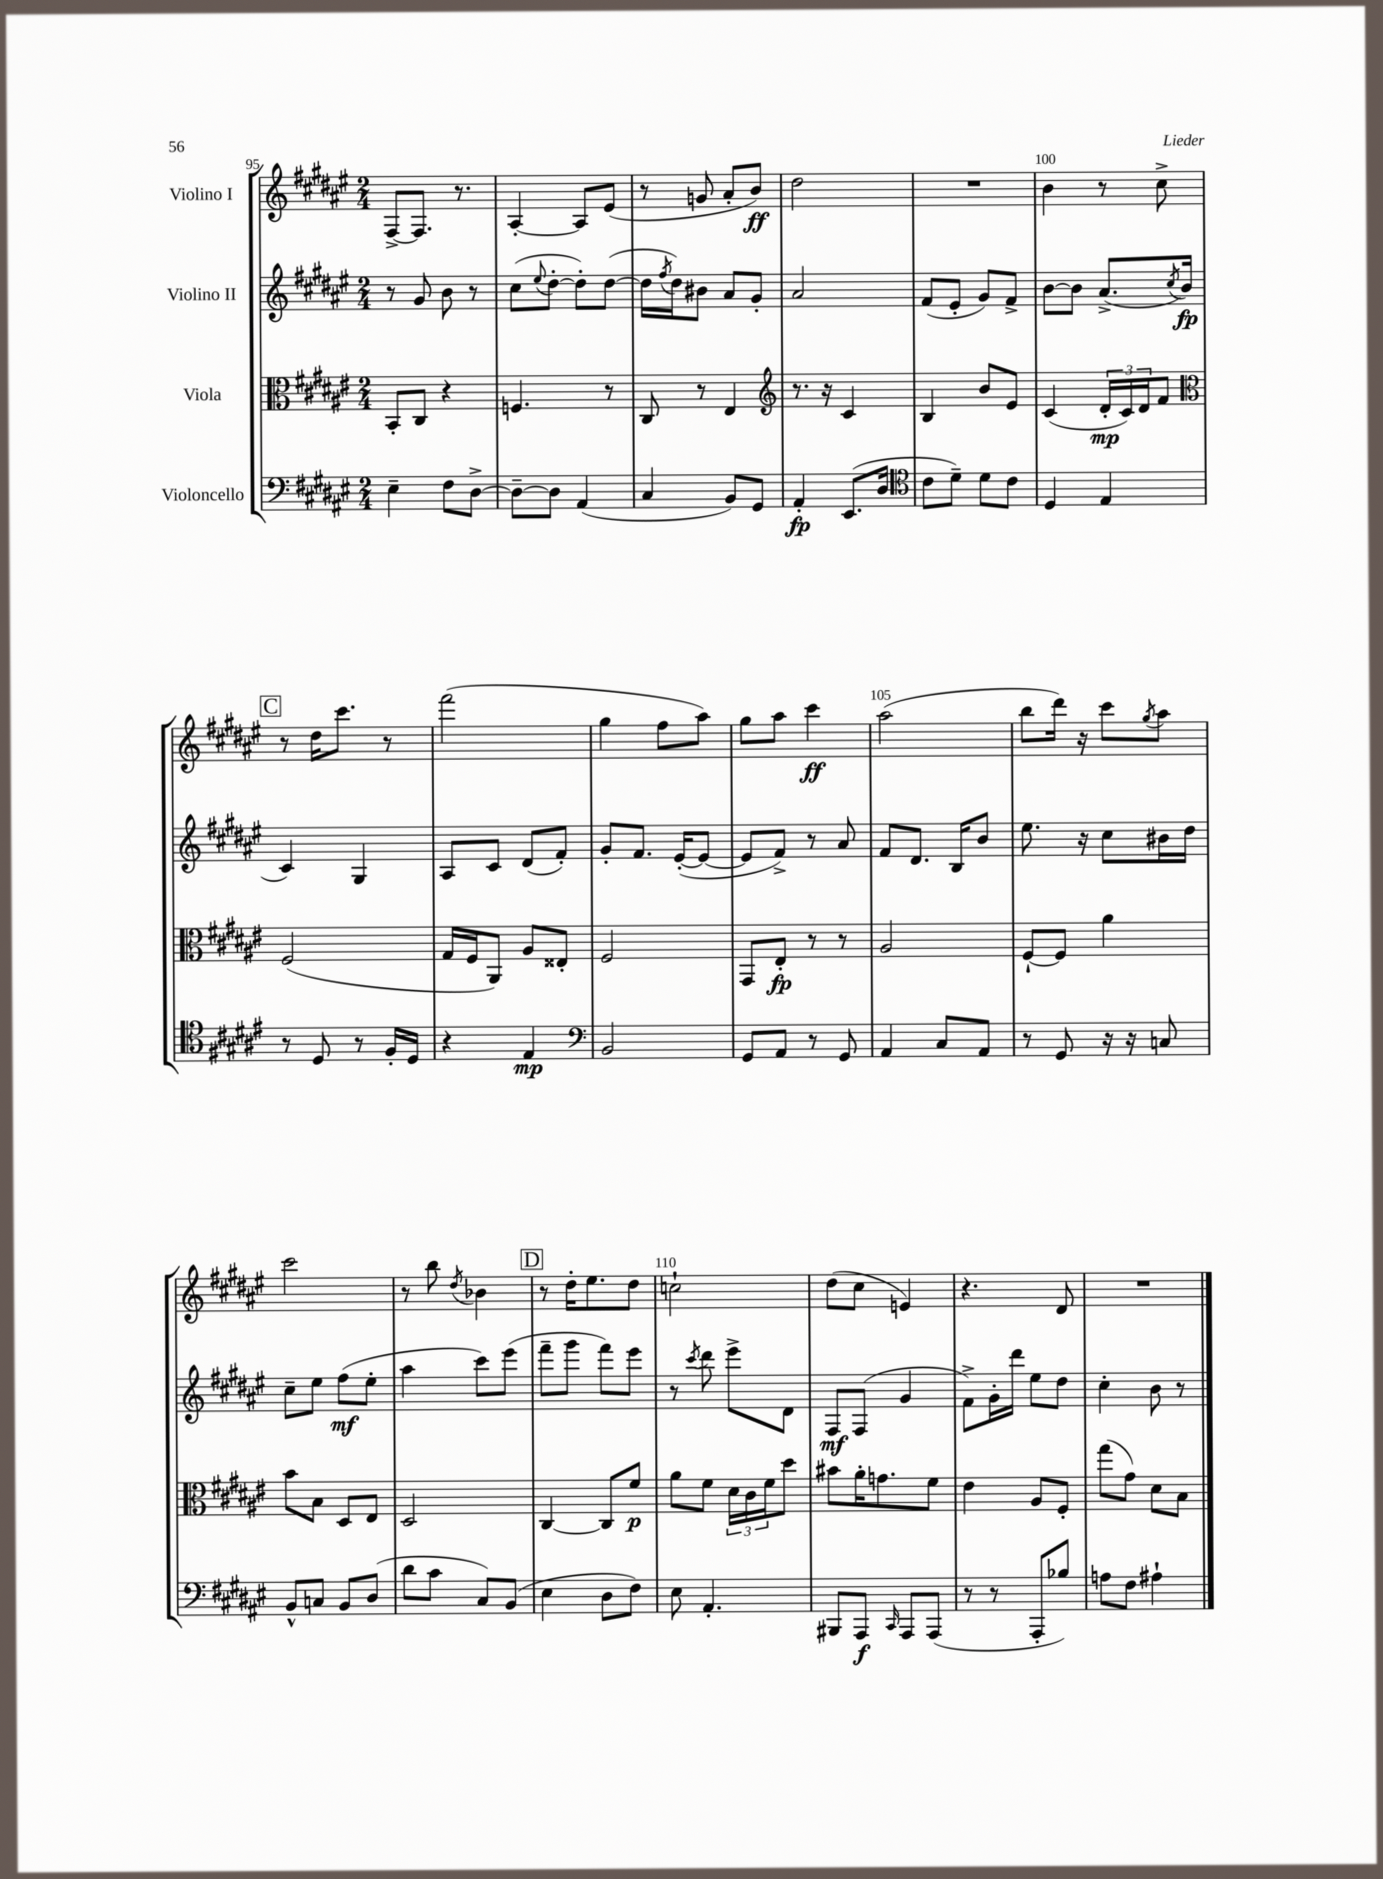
<<
\new StaffGroup <<
\new Staff = "s0" \with { instrumentName = "Violino I" } {
    \clef treble \key fis \major \numericTimeSignature \time 2/4
    fis8~-> fis8. r8. |
    ais4~-. ais8 eis'8( |
    r8 g'8 ais'8-. b'8\ff) |
    dis''2 |
    R2 |
    b'4 r8 cis''8-> |
    \mark \markup { \box "C" } r8 dis''16 cis'''8. r8 |
    fis'''2( |
    gis''4 fis''8 ais''8) |
    gis''8 ais''8 cis'''4\ff |
    ais''2( |
    b''8 dis'''16) r16 cis'''8 \acciaccatura { gis''8 } ais''8 |
    cis'''2 |
    r8 b''8 \acciaccatura { dis''8 } bes'4 |
    \mark \markup { \box "D" } r8 dis''16-. eis''8. dis''8 |
    c''2-! |
    dis''8( cis''8 e'4) |
    r4. dis'8 |
    R2 \bar "|." |
}
\new Staff = "s1" \with { instrumentName = "Violino II" } {
    \clef treble \key fis \major \numericTimeSignature \time 2/4
    r8 gis'8 b'8 r8 |
    cis''8( \appoggiatura { eis''8 } dis''8~-. dis''8-.) dis''8~( |
    dis''16 \acciaccatura { fis''8 } dis''16) bis'8 ais'8 gis'8-. |
    ais'2 |
    fis'8( eis'8-. gis'8) fis'8-> |
    b'8~ b'8 ais'8.->( \acciaccatura { cis''8 } b'16\fp |
    \mark \markup { \box "C" } cis'4) gis4 |
    ais8 cis'8 dis'8( fis'8-.) |
    gis'8-. fis'8. eis'16~-.( eis'8~ |
    eis'8 fis'8->) r8 ais'8 |
    fis'8 dis'8. b16 b'8 |
    eis''8. r16 cis''8 bis'16 dis''16 |
    cis''8-- eis''8 fis''8\mf( eis''8-. |
    ais''4 cis'''8) eis'''8( |
    \mark \markup { \box "D" } fis'''8-- gis'''8 fis'''8) eis'''8 |
    r8 \acciaccatura { cis'''8 } dis'''8 eis'''8-> dis'8 |
    fis8\mf fis8( gis'4 |
    fis'8->) gis'16-. dis'''16 eis''8 dis''8 |
    cis''4-. b'8 r8 \bar "|." |
}
\new Staff = "s2" \with { instrumentName = "Viola" } {
    \clef alto \key fis \major \numericTimeSignature \time 2/4
    b,8-. cis8 r4 |
    f4. r8 |
    cis8 r8 eis4 |
    \clef treble r8. r16 cis'4 |
    b4 b'8 eis'8 |
    cis'4( \tuplet 3/2 { dis'16-.\mp cis'16) dis'16 } fis'8 |
    \mark \markup { \box "C" } \clef alto fis2( |
    gis16 fis16 ais,8) ais8 eisis8-. |
    fis2 |
    gis,8 eis8-.\fp r8 r8 |
    ais2 |
    fis8~-! fis8 ais'4 |
    b'8 b8 dis8 eis8 |
    dis2 |
    \mark \markup { \box "D" } cis4~ cis8 fis'8\p |
    ais'8 fis'8 \tuplet 3/2 { dis'16 cis'16 fis'16 } dis''8 |
    bis'8 ais'16-. g'8. fis'8 |
    eis'4 ais8 fis8-. |
    gis''8( gis'8) dis'8 b8 \bar "|." |
}
\new Staff = "s3" \with { instrumentName = "Violoncello" } {
    \clef bass \key fis \major \numericTimeSignature \time 2/4
    eis4-- fis8 dis8~-> |
    dis8~-- dis8 ais,4( |
    cis4 b,8) gis,8 |
    ais,4-.\fp eis,8.( dis16 |
    \clef tenor cis'8 dis'8--) dis'8 cis'8 |
    dis4 eis4 |
    \mark \markup { \box "C" } r8 dis8 r8 fis16-. dis16 |
    r4 eis4\mp |
    \clef bass b,2 |
    gis,8 ais,8 r8 gis,8 |
    ais,4 cis8 ais,8 |
    r8 gis,8 r16 r16 c8 |
    b,8-^ c8 b,8 dis8( |
    dis'8 cis'8 cis8) b,8( |
    \mark \markup { \box "D" } eis4 dis8 fis8) |
    eis8 ais,4.-. |
    bis,,8 ais,,8\f \grace { cis,16 } ais,,8 ais,,8( |
    r8 r8 ais,,8-. bes8) |
    a8 fis8 ais4-! \bar "|." |
}
>>
>>
\layout { \context { \Score currentBarNumber = #95 \override BarNumber.break-visibility = ##(#f #t #t) barNumberVisibility = #(every-nth-bar-number-visible 5) } }
